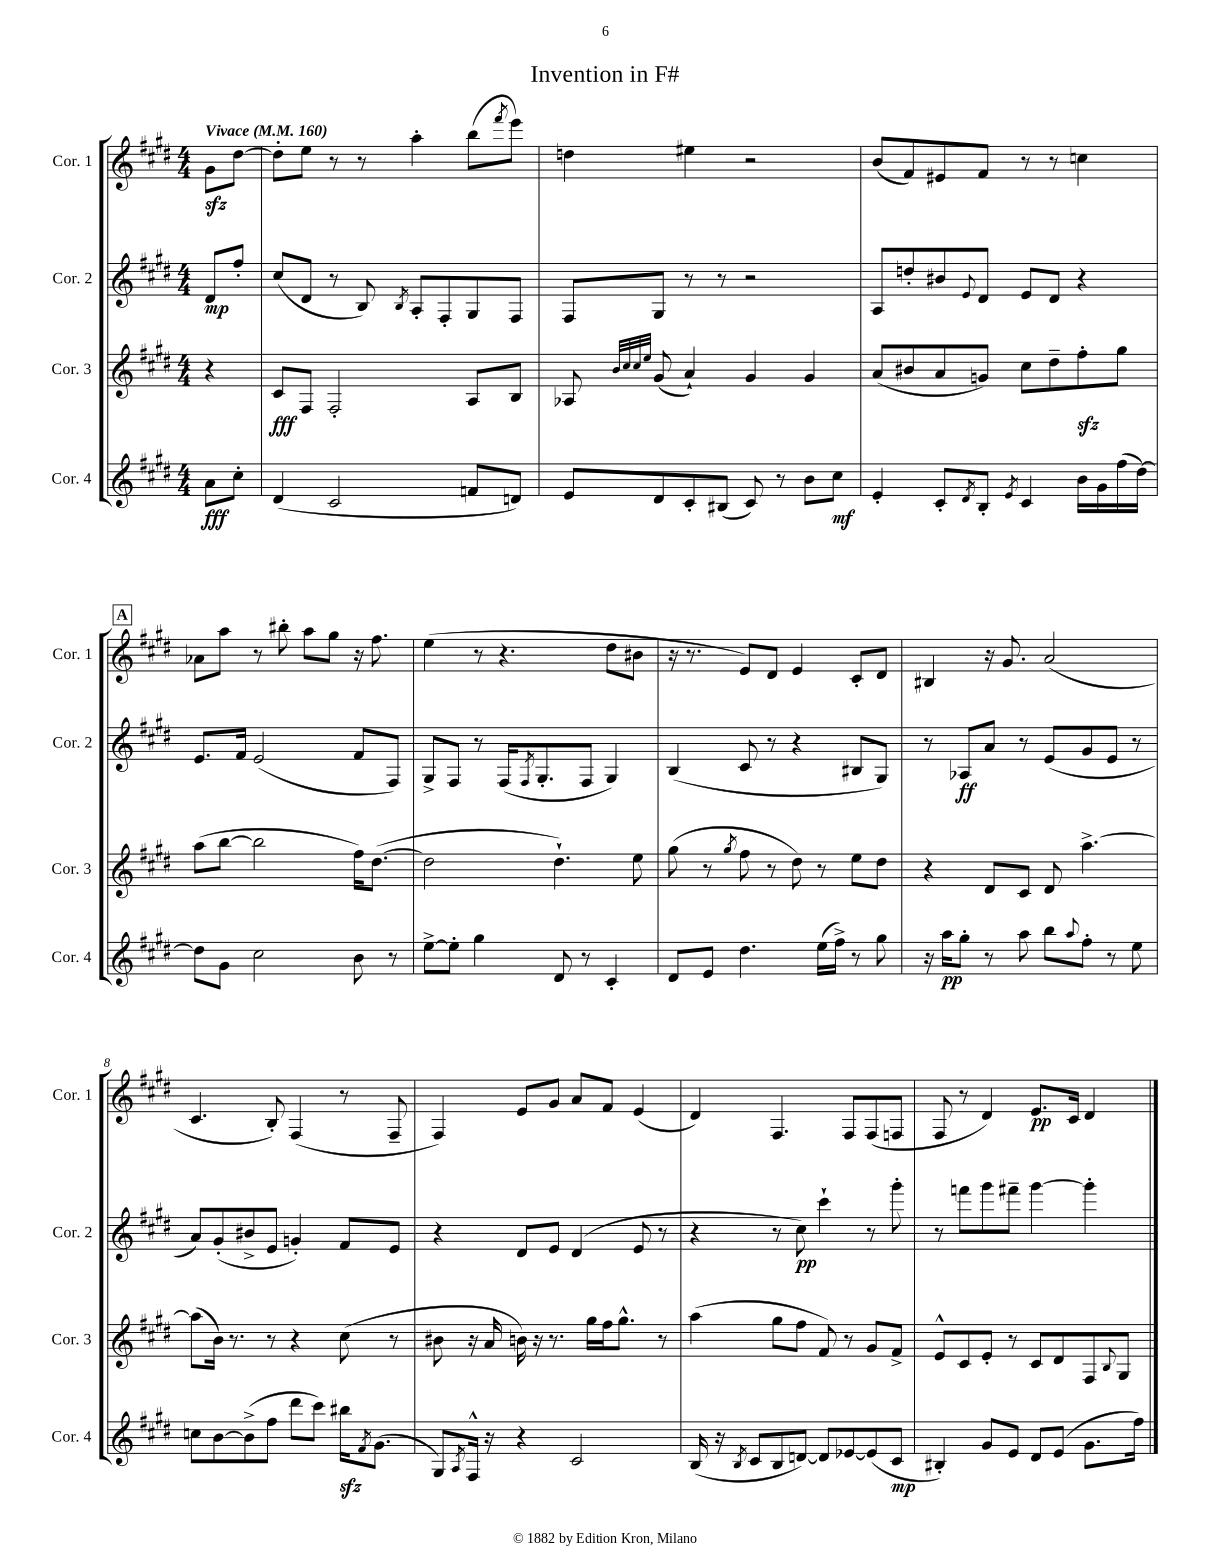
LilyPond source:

\header { title = "Invention in F#" }
<<
\new StaffGroup <<
\new Staff = "s0" \with { instrumentName = "Cor. 1" shortInstrumentName = "Cor. 1" } {
    \clef treble \key e \major \numericTimeSignature \time 4/4 \partial 4 \tempo "Vivace" 4 = 160
    gis'8\sfz dis''8~ |
    dis''8-. e''8 r8 r8 a''4-. b''8( \acciaccatura { fis'''8 } e'''8) |
    d''4 eis''4 r2 |
    b'8( fis'8) eis'8 fis'8 r8 r8 c''4 |
    \mark \markup { \box "A" } aes'8 a''8 r8 bis''8-. a''8 gis''8 r16 fis''8. |
    e''4( r8 r4. dis''8 bis'8 |
    r16 r8. e'8) dis'8 e'4 cis'8-. dis'8 |
    bis4 r16 gis'8. a'2( |
    cis'4. b8-.) fis4( r8 fis8-- |
    fis4) e'8 gis'8 a'8 fis'8 e'4( |
    dis'4) fis4. fis8 fis8( f8 |
    fis8 r8 dis'4) e'8.\pp cis'16 dis'4 \bar "|." |
}
\new Staff = "s1" \with { instrumentName = "Cor. 2" shortInstrumentName = "Cor. 2" } {
    \clef treble \key e \major \numericTimeSignature \time 4/4 \partial 4
    dis'8\mp fis''8-. |
    cis''8( dis'8 r8 b8) \acciaccatura { b8 } a8-. fis8-. gis8 fis8 |
    fis8 gis8 r8 r8 r2 |
    a8 d''8-. bis'8 \appoggiatura { e'8 } dis'8 e'8 dis'8 r4 |
    \mark \markup { \box "A" } e'8. fis'16 e'2( fis'8 fis8) |
    gis8-> fis8 r8 fis16( \acciaccatura { fis8 } gis8.-. fis8 gis4) |
    b4( cis'8 r8 r4 bis8 gis8) |
    r8 aes8\ff a'8 r8 e'8( gis'8 e'8 r8 |
    a'8) gis'8-.( bis'8-> e'8 g'4-.) fis'8 e'8 |
    r4 dis'8 e'8 dis'4( e'8 r8 |
    r4 r8 cis''8\pp) cis'''4-! r8 gis'''8-. |
    r8 f'''8 gis'''8 fis'''8-- gis'''4~ gis'''4-. \bar "|." |
}
\new Staff = "s2" \with { instrumentName = "Cor. 3" shortInstrumentName = "Cor. 3" } {
    \clef treble \key e \major \numericTimeSignature \time 4/4 \partial 4
    r4 |
    cis'8\fff fis8 fis2-. a8 b8 |
    aes8 \grace { b'32 cis''32 cis''32 e''32 } gis'8( a'4-!) gis'4 gis'4 |
    a'8( bis'8 a'8 g'8) cis''8 dis''8-- fis''8-.\sfz gis''8 |
    \mark \markup { \box "A" } a''8( b''8~ b''2 fis''16) dis''8.~( |
    dis''2 dis''4.-!) e''8 |
    gis''8( r8 \acciaccatura { gis''8 } fis''8 r8 dis''8) r8 e''8 dis''8 |
    r4 dis'8 cis'8 dis'8 a''4.~-> |
    a''8( b'16) r8. r8 r4 cis''8( r8 |
    bis'8 r16 a'16 b'16) r16 r8. gis''16 fis''16 gis''8.-^ r8 |
    a''4( gis''8 fis''8 fis'8) r8 gis'8 fis'8-> |
    e'8-^ cis'8 e'8-. r8 cis'8 dis'8 fis8 \appoggiatura { b8 } gis8 \bar "|." |
}
\new Staff = "s3" \with { instrumentName = "Cor. 4" shortInstrumentName = "Cor. 4" } {
    \clef treble \key e \major \numericTimeSignature \time 4/4 \partial 4
    a'8\fff cis''8-. |
    dis'4( cis'2 f'8 d'8) |
    e'8 dis'8 cis'8-. bis8( cis'8) r8 b'8 cis''8\mf |
    e'4-. cis'8-. \acciaccatura { dis'8 } b8-. \acciaccatura { e'8 } cis'4 b'16 gis'16 fis''16( dis''16~) |
    \mark \markup { \box "A" } dis''8 gis'8 cis''2 b'8 r8 |
    e''8~-> e''8-. gis''4 dis'8 r8 cis'4-. |
    dis'8 e'8 dis''4. e''16( fis''16->) r8 gis''8 |
    r16 a''16\pp gis''8-. r8 a''8 b''8 \appoggiatura { a''8 } fis''8-. r8 e''8 |
    c''8 b'8~ b'8->( fis''8 dis'''8 cis'''8) bis''16\sfz \acciaccatura { fis'8 } gis'8.( |
    gis8) \acciaccatura { a8 } fis16-^ r16 r4 cis'2 |
    b16( r16 \acciaccatura { b8 } cis'8 b8 d'8~) d'8 ees'8~ ees'8( cis'8\mp |
    bis4-.) gis'8 e'8 dis'8 e'8( gis'8. fis''16) \bar "|." |
}
>>
>>
